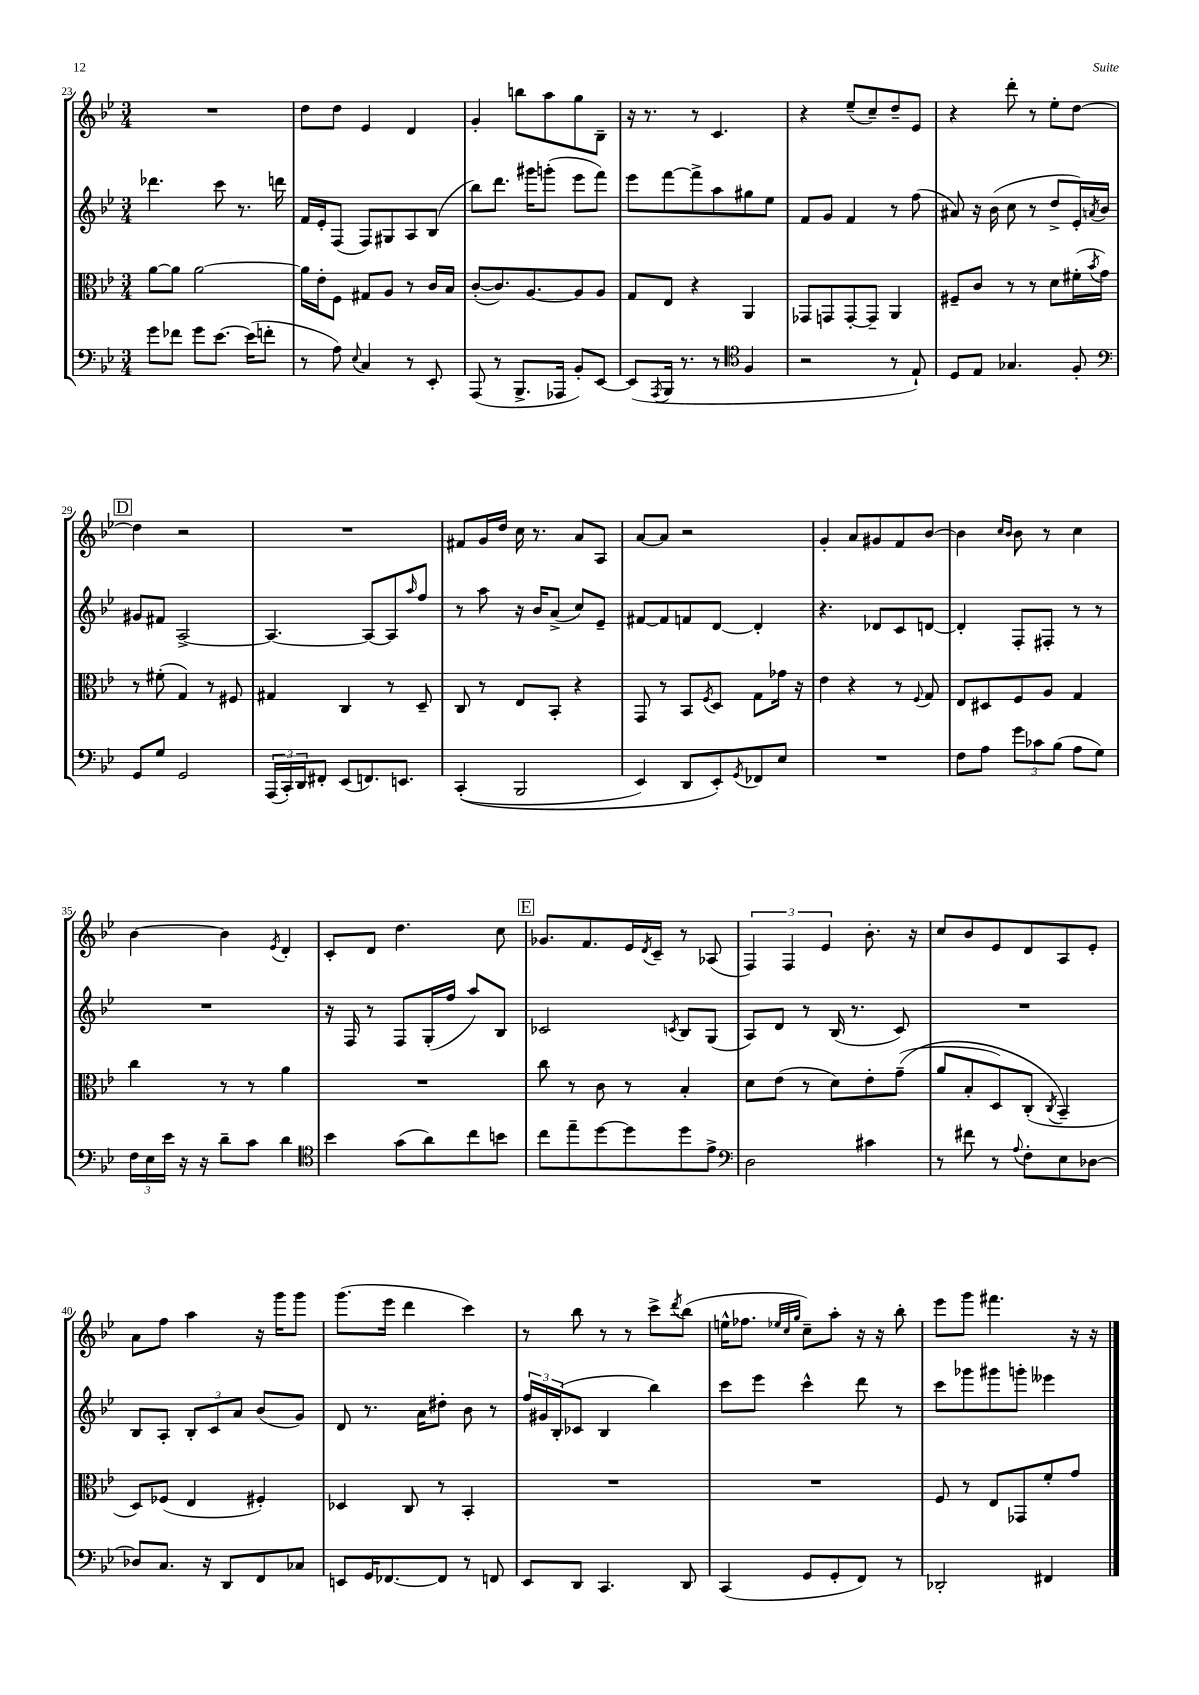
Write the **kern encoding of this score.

**kern	**kern	**kern	**kern
*part4	*part3	*part2	*part1
*staff4	*staff3	*staff2	*staff1
*clefF4	*clefC3	*clefG2	*clefG2
*k[b-e-]	*k[b-e-]	*k[b-e-]	*k[b-e-]
*M3/4	*M3/4	*M3/4	*M3/4
=23	=23	=23	=23
8g\L	[8a\L	4.ddd-X\	2.r
8f-X\J	8a\J]	.	.
8g\L	[2a\	.	.
[8.e-\J	.	8ccc\	.
.	.	8.r	.
(16e-\KL]	.	.	.
8fn'\J	.	.	.
.	.	16dddn\	.
=24	=24	=24	=24
8r	16a\LL]	16f/LL	8dd\L
.	16e-'\J	16e-'/J	.
8A\)	8F\J	(8F/J	8dd\J
8qqE-/	.	.	.
4C/	8G#X/L	8F/L)	4e-/
.	8A/J	8G#X/	.
8r	8r	8A/	4d/
8EE-'/	16c/LL	(8B-/J	.
.	16B-/JJ	.	.
=25	=25	=25	=25
(8AAA/	([8c'/L	8bb-\L)	4g'/
8r	8.c/])	8.ddd\J	.
8.BBB-^/L	.	.	8bbn\L
.	[8.A/	16ggg#X\KL	.
.	.	(8gggn'\J	8aa\
16AAA-X/Jk	.	.	.
8BB-'/L)	8A/]	8eee-\L	8gg\
[8EE-/J	8A/J	8fff\J)	8B-~\J
=26	=26	=26	=26
(8EE-/L]	8G/L	8eee-\L	16r
.	.	.	8.r
8qAAA/	.	.	.
16BBB-/Jk	8E-/J	[8fff\	.
8.r	.	.	.
.	4r	8fff^\]	8r
8r	.	8aa\	4.c/
*clefC4	*	*	*
4F/	4AA/	8gg#X\	.
.	.	8ee-\J	.
=27	=27	=27	=27
2r	8GG-X/L	8f/L	4r
.	8GGn/	8g/J	.
.	[8GG'/	4f/	(8ee-~/L
.	8GG~/J]	.	8cc~/)
8r	4AA/	8r	8dd~/
8E-`/)	.	(8ff\	8e-/J
=28	=28	=28	=28
8D/L	8F#X~/L	8a#X/)	4r
8E-/J	8c/J	16r	.
.	.	(16b-\	.
4.G-X/	8r	8cc\	8ddd'\
.	8r	8r	8r
.	8d\L	8dd^/L	8ee-'\L
8F'/	(16f#X'\L	16e-'/L)	[8dd\J
.	8qb-/	8qan/	.
.	16g\JJ)	16b-/JJ	.
!!LO:LB:g=z
!!LO:REH:place=s1:t=D
=29	=29	=29	=29
*clefF4	*	*	*
8GG/L	8r	8g#X/L	4dd\]
8G/J	(8f#X'\	8f#X/J	.
2GG/	4G/)	[2A^/	2r
.	8r	.	.
.	8F#X/	.	.
=30	=30	=30	=30
(24AAA/LL	4G#X/	4.A/_	2.r
24CC'/)	.	.	.
24DD/J	.	.	.
8FF#X'/J	.	.	.
(8EE-/L	4C/	.	.
8.FFn/)	.	8A/L_	.
.	8r	8A/]	.
8.EEn/J	.	.	.
.	.	16qqaa/	.
.	8D~/	8ff/J	.
=31	=31	=31	=31
((4CC'/	8C/	8r	8f#X/L
.	8r	8aa\	16g/L
.	.	.	16dd/JJ
2BBB-/	8E-/L	16r	16cc\
.	.	16b-/KL	8.r
.	8BB-'/J	(8a^/J	.
.	4r	8cc/L)	8a/L
.	.	8e-~/J	8A/J
=32	=32	=32	=32
4EE-/)	8GG/	[8f#X/L	[8a/L
.	8r	8f#/]	8a/J]
8DD/L	8BB-/L	8fn/	2r
.	8qF/	.	.
8EE-'/)	8D/J	[8d/J	.
8qGG/	.	.	.
8FF-X/	8G\L	4d'/]	.
8E-/J	16g-X\Jk	.	.
.	16r	.	.
=33	=33	=33	=33
2.r	4e-\	4.r	4g'/
.	4r	.	8a/L
.	.	8d-X/L	8g#X/
.	8r	8c/	8f/
.	8qqF/	.	.
.	8G/	[8dn/J	[8b-/J
=34	=34	=34	=34
8F\L	8E-/L	4d'/]	4b-\]
8A\J	8D#X/	.	.
.	.	.	16qqcc/LL
.	.	.	16qqb-/JJ
12g\L	8F/	8F'/L	8b-\
12c-X\	.	.	.
.	8A/J	8F#X'/J	8r
(12B-\J	.	.	.
8A\L	4G/	8r	4cc\
8G\J)	.	8r	.
!!LO:LB:g=z
=35	=35	=35	=35
24F\LL	4cc\	2.r	[4b-\
24E-\	.	.	.
24e-\JJ	.	.	.
16r	.	.	.
16r	.	.	.
8d~\L	8r	.	4b-\]
8c\J	8r	.	.
.	.	.	8qe-/
4d\	4a\	.	4d'/
=36	=36	=36	=36
*clefC4	*	*	*
4b-\	2.r	16r	8c'/L
.	.	16F/	.
.	.	8r	8d/J
(8g\L	.	8F/L	4.dd\
8a\)	.	(16G'/L	.
.	.	16ff/JJ	.
8cc\	.	8aa/L)	.
8bn\J	.	8B-/J	8cc\
!!LO:REH:place=s1:t=E
=37	=37	=37	=37
8cc\L	8cc\	2c-X/	8.g-X/L
8ee-~\	8r	.	.
.	.	.	8.f/
[8dd\	8c\	.	.
8dd\]	8r	.	16e-/L
.	.	.	8qd/
.	.	.	16c~/JJ
.	.	8qcn/	.
8dd\	4B-'/	8B-/L	8r
8e-^\J	.	(8G/J	(8A-X/
=38	=38	=38	=38
*clefF4	*	*	*
2D\	8d\L	8A/L)	6F/)
.	(8e-\J	8d/J	.
.	.	.	6F/
.	8r	8r	.
.	.	.	6e-/
.	8d\L)	(16B-/	.
.	.	8.r	.
4c#X\	8e-'\	.	8.b-'\
.	((8g~\J	8c/)	.
.	.	.	16r
=39	=39	=39	=39
8r	8a/L	2.r	8cc/L
8f#X\	8B-'/	.	8b-/
8r	8D/)	.	8e-/
8qqA/	.	.	.
8F'\L	(8C'/J	.	8d/
.	8qC/	.	.
8E-\	4BB-~/)	.	8A/
[8D-X\J	.	.	8e-'/J
!!LO:LB:g=z
=40	=40	=40	=40
8D-X/L]	8D/L)	8B-/L	8a\L
8.C/J	(8F-X/J	8A'/J	8ff\J
.	4E-/	12B-'/L	4aa\
16r	.	.	.
.	.	12c/	.
8DD/L	.	.	.
.	.	12a/J	.
8FF/	4F#X'/)	(8b-/L	16r
.	.	.	16ggg\KL
8C-X/J	.	8g/J)	8ggg\J
=41	=41	=41	=41
8EEn/L	4D-X/	8d/	(8.ggg\L
16GG/K	.	8.r	.
[8.FF-X/	.	.	16eee-\Jk
.	8C/	.	4ddd\
.	.	16a\KL	.
8FF-/J]	8r	8dd#X'\J	.
8r	4BB-'/	8b-\	4ccc\)
8FFn/	.	8r	.
=42	=42	=42	=42
8EE-/L	2.r	24ff/LL	8r
.	.	24g#X/	.
.	.	(24B-'/J	.
8DD/J	.	8c-X/J	8bb-\
4.CC/	.	4B-/	8r
.	.	.	8r
.	.	4bb-\)	8ccc^\L
.	.	.	8qddd/
8DD/	.	.	(8bb-\J
=43	=43	=43	=43
(4CC/	2.r	8ccc\L	16een^^\KL
.	.	.	8.ff-X\J
.	.	8eee-\J	.
.	.	.	32qqee-X/LLL
.	.	.	32qqcc/
.	.	.	32qqgg/JJJ
8GG/L	.	4ccc^^\	8cc~\L)
8GG'/	.	.	8aa'\J
8FF/J)	.	8ddd\	16r
.	.	.	16r
8r	.	8r	8bb-'\
=44	=44	=44	=44
2DD-X'/	8F/	8ccc\L	8eee-\L
.	8r	8ggg-X\	8ggg\J
.	8E-/L	8ggg#X\	4.fff#X\
.	8GG-X/	8gggn'\J	.
4FF#X/	8f'/	4eee--X\	.
.	8g/J	.	16r
.	.	.	16r
==	==	==	==
*-	*-	*-	*-
